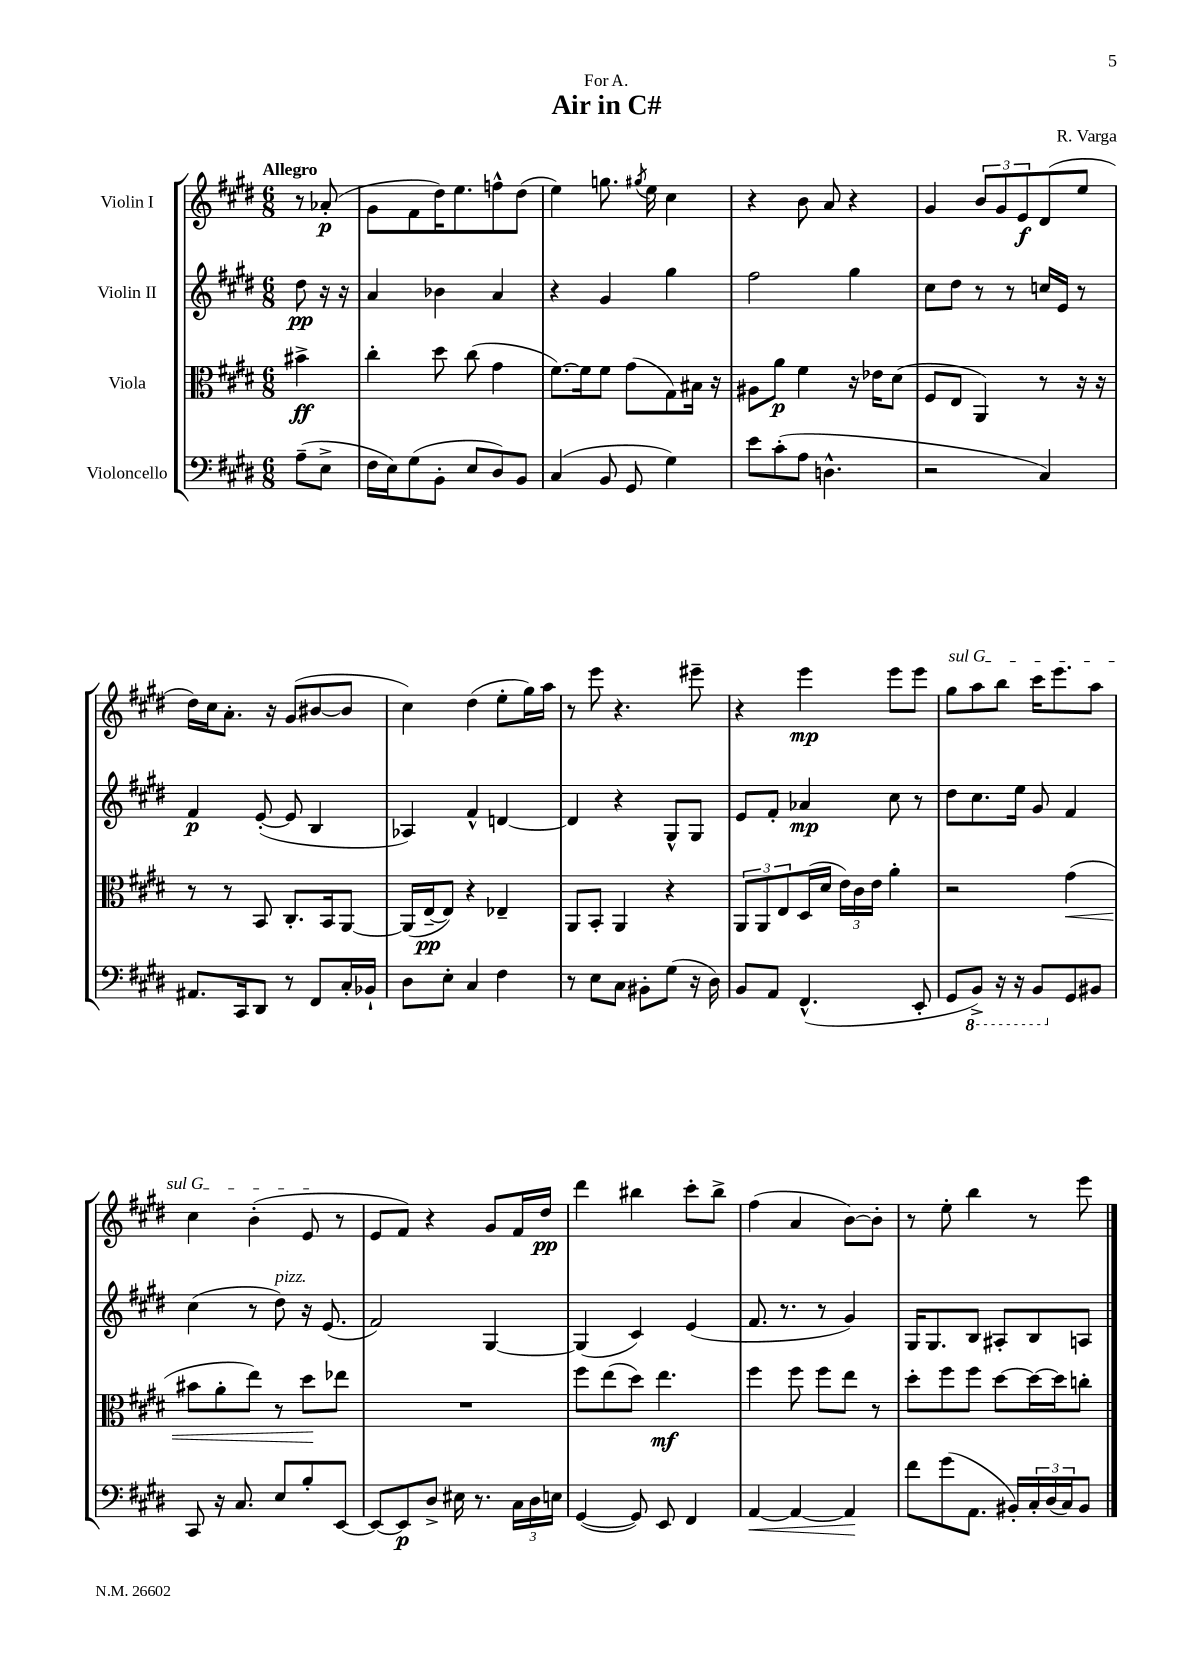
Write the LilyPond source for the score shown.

\header { title = "Air in C#" composer = "R. Varga" dedication = "For A." }
<<
\new StaffGroup <<
\new Staff = "s0" \with { instrumentName = "Violin I" } {
    \clef treble \key e \major \numericTimeSignature \time 6/8 \partial 4 \tempo "Allegro"
    r8 aes'8-.\p( |
    gis'8 fis'8 dis''16) e''8. f''8-^ dis''8( |
    e''4) g''8. \acciaccatura { gis''8 } e''16 cis''4 |
    r4 b'8 a'8 r4 |
    gis'4 \tuplet 3/2 { b'8 gis'8 e'8\f } dis'8( e''8 |
    dis''16) cis''16 a'8.-. r16 gis'8( bis'8~ bis'8 |
    cis''4) dis''4( e''8-. gis''16) a''16 |
    r8 e'''8 r4. eis'''8-- |
    r4 e'''4\mp e'''8 e'''8 |
    \once \override TextSpanner.bound-details.left.text = \markup { \italic "sul G" } gis''8\startTextSpan a''8 b''8 cis'''16 e'''8. a''8 |
    cis''4 b'4-.( e'8\stopTextSpan r8 |
    e'8 fis'8) r4 gis'8 fis'16 dis''16\pp |
    dis'''4 bis''4 cis'''8-. bis''8-> |
    fis''4( a'4 b'8~) b'8-. |
    r8 e''8-. b''4 r8 e'''8 \bar "|." |
}
\new Staff = "s1" \with { instrumentName = "Violin II" } {
    \clef treble \key e \major \numericTimeSignature \time 6/8 \partial 4
    dis''8\pp r16 r16 |
    a'4 bes'4 a'4 |
    r4 gis'4 gis''4 |
    fis''2 gis''4 |
    cis''8 dis''8 r8 r8 c''16 e'16 r8 |
    fis'4\p e'8~-.( e'8 b4 |
    aes4) fis'4-^ d'4~ |
    d'4 r4 gis8-^ gis8 |
    e'8 fis'8-. aes'4\mp cis''8 r8 |
    dis''8 cis''8. e''16 gis'8 fis'4 |
    cis''4( r8 dis''8^\markup { \italic "pizz." }) r16 e'8.( |
    fis'2) gis4~ |
    gis4( cis'4) e'4( |
    fis'8. r8. r8 gis'4) |
    gis16 gis8. b8 ais8-. b8 a8 \bar "|." |
}
\new Staff = "s2" \with { instrumentName = "Viola" } {
    \clef alto \key e \major \numericTimeSignature \time 6/8 \partial 4
    bis'4->\ff |
    cis''4-. dis''8 cis''8( gis'4 |
    fis'8.~) fis'16 fis'8 gis'8( gis8) bis16 r16 |
    ais8 a'8\p fis'4 r16 ees'16 dis'8( |
    fis8 e8 a,4) r8 r16 r16 |
    r8 r8 b,8 cis8.-. b,16 a,8~ |
    a,16( e16~--\pp e8) r4 ees4-- |
    a,8 b,8-. a,4 r4 |
    \tuplet 3/2 { a,8 a,8 e8 } dis16( dis'16 \tuplet 3/2 { e'16) cis'16 e'16 } a'4-. |
    r2 gis'4\<( |
    bis'8 a'8-. e''8) r8 dis''8\! ees''8 |
    R2. |
    fis''8 e''8( dis''8) e''4.\mf |
    fis''4 fis''8 fis''8 e''8 r8 |
    dis''8-. fis''8 fis''8 dis''8~ dis''16~ dis''16 c''8-. \bar "|." |
}
\new Staff = "s3" \with { instrumentName = "Violoncello" } {
    \clef bass \key e \major \numericTimeSignature \time 6/8 \partial 4
    a8--( e8-> |
    fis16 e16) gis8( b,8-. e8 dis8) b,8 |
    cis4( b,8 gis,8 gis4) |
    e'8 cis'8-.( a8 d4.-^ |
    r2 cis4) |
    ais,8. cis,16 dis,8 r8 fis,8 cis16-. bes,16-! |
    dis8 e8-. cis4 fis4 |
    r8 e8 cis8 bis,8-. gis8( r16 dis16) |
    b,8 a,8 fis,4.-^( e,8-. |
    gis,8 \ottava #-1 b,,8->) r16 r16 b,,8 \ottava #0 gis,8 bis,8 |
    cis,8 r16 cis8. e8 b8-. e,8~ |
    e,8~ e,8\p dis8-> eis16 r8. \tuplet 3/2 { cis16 dis16 e16 } |
    gis,4~( gis,8) e,8 fis,4 |
    a,4~\< a,4~ a,4\! |
    fis'8 gis'8( a,8. bis,16-.) \tuplet 3/2 { cis16-. dis16( cis16) } bis,8 \bar "|." |
}
>>
>>
\layout { \context { \Score \remove "Bar_number_engraver" } }
